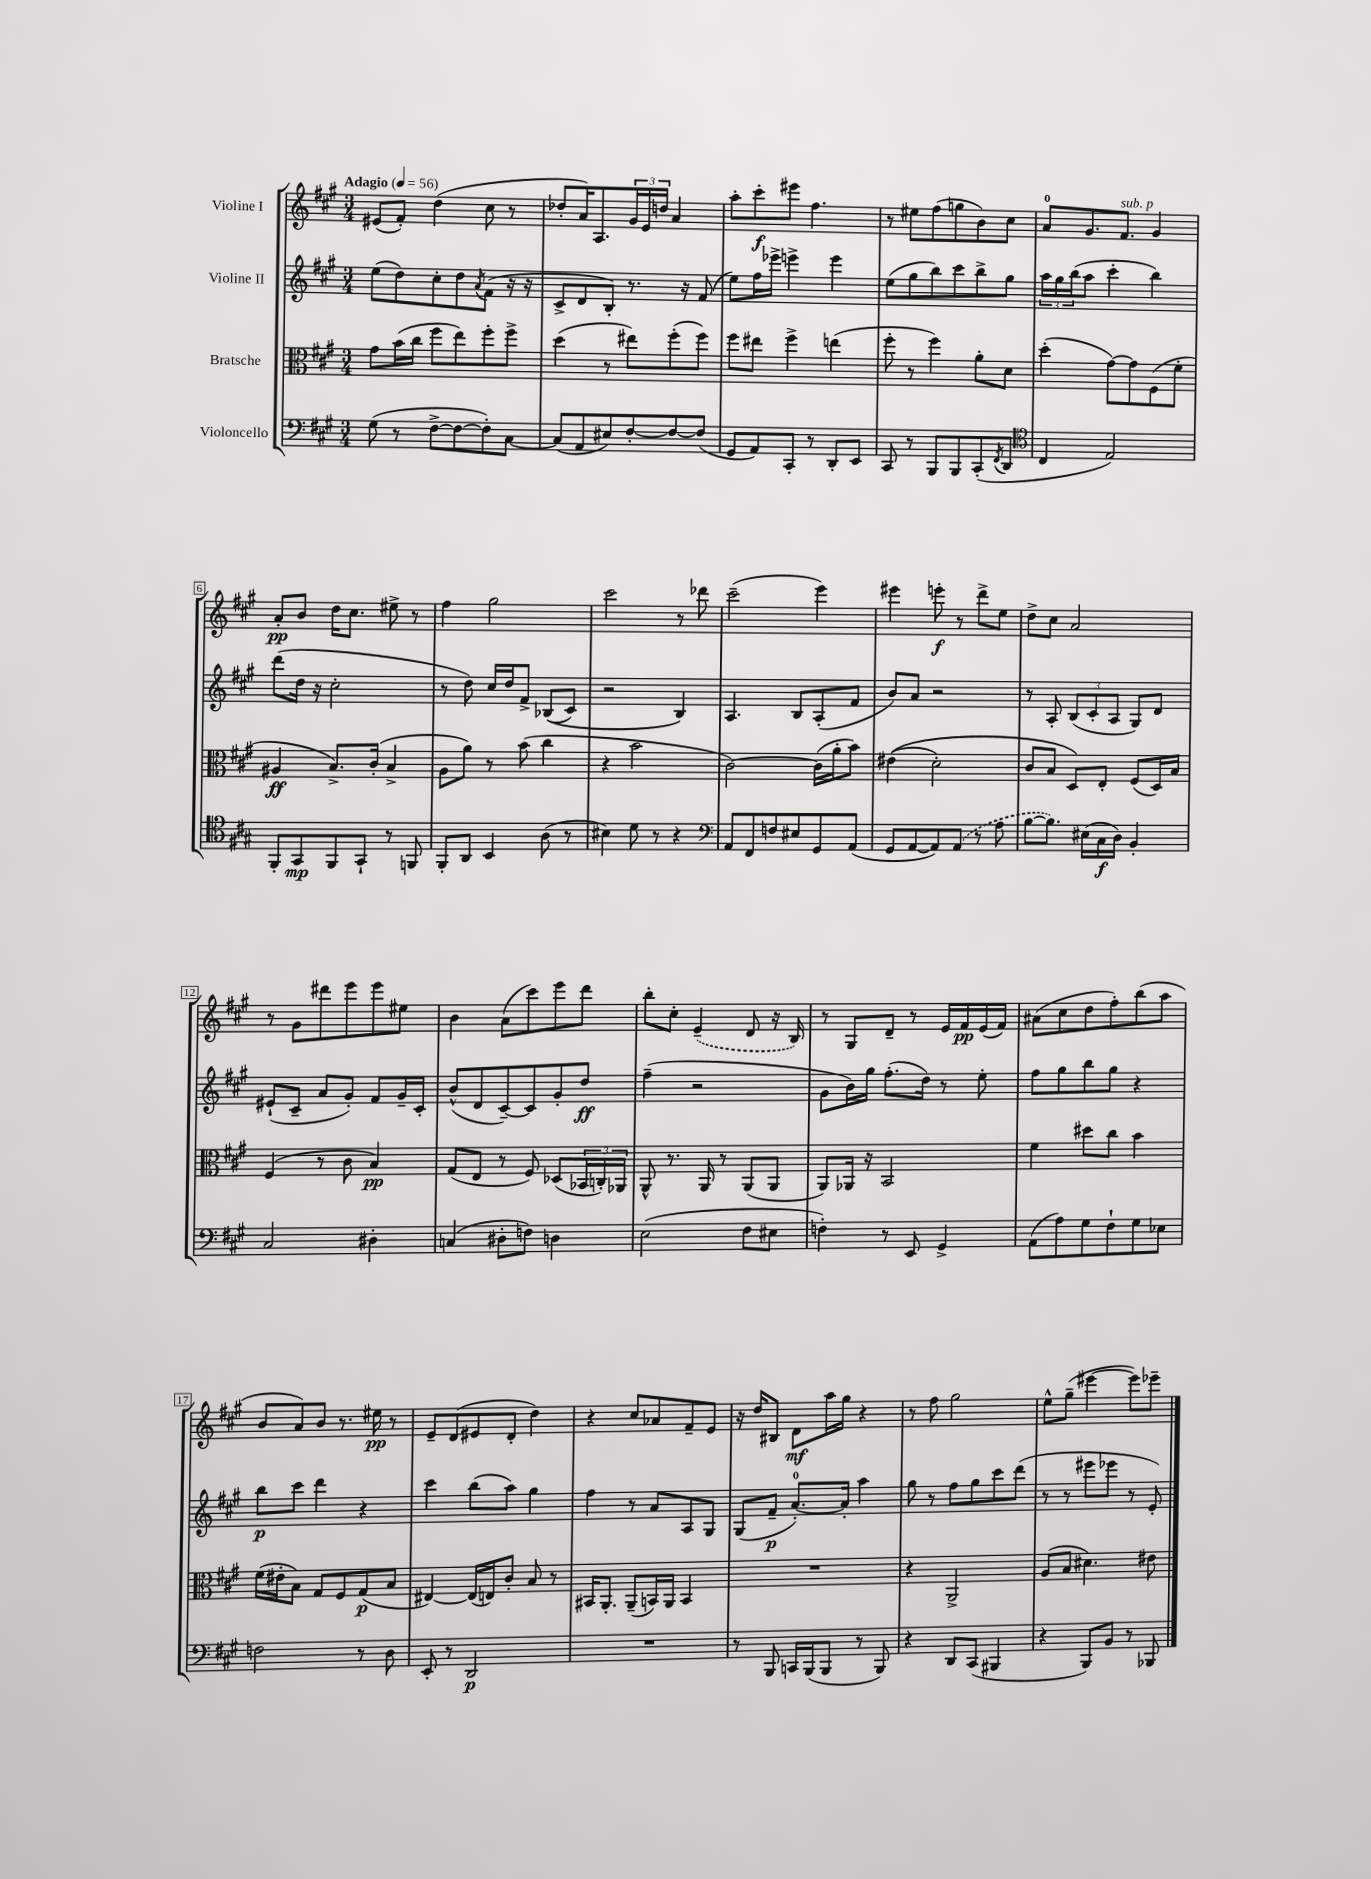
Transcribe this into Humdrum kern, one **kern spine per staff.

**kern	**dynam	**kern	**dynam	**kern	**dynam	**kern	**dynam
*part4	*part4	*part3	*part3	*part2	*part2	*part1	*part1
*staff4	*staff4	*staff3	*staff3	*staff2	*staff2	*staff1	*staff1
*I"Violoncello	*	*I"Bratsche	*	*I"Violine II	*	*I"Violine I	*
*clefF4	*	*clefC3	*	*clefG2	*	*clefG2	*
*k[f#c#g#]	*	*k[f#c#g#]	*	*k[f#c#g#]	*	*k[f#c#g#]	*
*M3/4	*	*M3/4	*	*M3/4	*	*M3/4	*
*MM56	*	*MM56	*	*MM56	*	*MM56	*
=1	=1	=1	=1	=1	=1	=1	=1
!	!	!	!	!	!	!LO:TX:a:B:t=Adagio	!
(8G#\	.	8g#\L	.	(8ee\L	.	(8e#X/L	.
8r	.	(16b\L	.	8dd\)	.	8f#'/J)	.
.	.	16cc#\JJ	.	.	.	.	.
[8F#^\L	.	8ff#\L	.	8cc#'\	.	(4dd\	.
8F#\_	.	8ee\)	.	8dd\	.	.	.
.	.	.	.	8qa/	.	.	.
8F#'\])	.	8ff#'\	.	(8f#\J	.	8cc#\	.
[8C#\J	.	8ff#^\J	.	16r	.	8r	.
.	.	.	.	16r	.	.	.
=2	=2	=2	=2	=2	=2	=2	=2
(8C#/L]	.	(4dd\	.	8c#^/L	.	8dd-X'/L	.
8AA/	.	.	.	8d/	.	16a/K)	.
.	.	.	.	.	.	8.A/	.
8E#X/)	.	8r	.	8B'/J)	.	.	.
[8F#'/	.	8ee#X\L)	.	8.r	.	24g#/L	.
.	.	.	.	.	.	24e/	.
.	.	.	.	.	.	24ddn/JJ	.
8F#/_	.	(8ff#'\	.	.	.	4a/	.
.	.	.	.	16r	.	.	.
(8F#/J]	.	8ff#\J)	.	(8f#/	.	.	.
=3	=3	=3	=3	=3	=3	=3	=3
8GG#/L	.	8ff#\L	.	8ee\L)	.	8aa'\L	.
8AA/)	.	8ee#X\J	.	16ff#\L	.	8ccc#'\	f
.	.	.	.	16eee-X^\JJ	.	.	.
8CC#'/J	.	4ff#^\	.	4eeen^\	.	8eee#X\J	.
8r	.	.	.	.	.	4.ff#\	.
8DD'/L	.	(4een\	.	4eee\	.	.	.
8EE/J	.	.	.	.	.	.	.
=4	=4	=4	=4	=4	=4	=4	=4
8CC#/	.	8ff#'\	.	(8ee\L	.	8r	.
8r	.	8r	.	8gg#\	.	8ee#X\L	.
8BBB/L	.	4ff#\)	.	8bb\)	.	(8ff#\	.
8BBB/	.	.	.	8ccc#\	.	8ggn\	.
(8CC#'/	.	8a'\L	.	8bb^\	.	8b\)	.
8qFF#/	.	.	.	.	.	.	.
8DD/J	.	8d\J	.	8gg#\J	.	8cc#\J	.
=5	=5	=5	=5	=5	=5	=5	=5
*clefC4	*	*	*	*	*	*	*
4C#/	.	(4dd'\	.	24aa\LL	.	8a/L	.
.	.	.	.	24gg#\	.	.	.
.	.	.	.	(24bb\J	.	.	.
.	.	.	.	8aa\J	.	8.g#/	.
2E/)	.	[8g#\L)	.	4ccc#'\	.	.	.
!	!	!	!	!	!	!LO:TX:a:i:t=sub. p	!
.	.	.	.	.	.	8.f#/J	.
.	.	8g#\]	.	.	.	.	.
.	.	(8F#\	.	4bb\)	.	4g#/	.
.	.	8f#'\J	.	.	.	.	.
!!LO:LB:g=z
=6	=6	=6	=6	=6	=6	=6	=6
8FF#'/L	.	4A#X/	ff	(8ddd\L	.	8a'/L	pp
8GG#/	mp	.	.	16dd\Jk	.	8b/J	.
.	.	.	.	16r	.	.	.
8FF#/	.	8.B^/L)	.	2cc#'\	.	16dd\KL	.
.	.	.	.	.	.	8.cc#\J	.
8GG#`/J	.	.	.	.	.	.	.
.	.	(16c#'/Jk	.	.	.	.	.
8r	.	4B^/	.	.	.	8ee#X^\	.
8FFn/	.	.	.	.	.	8r	.
=7	=7	=7	=7	=7	=7	=7	=7
8FF#'/L	.	8A\L	.	8r	.	4ff#\	.
8AA/J	.	8a\J)	.	8dd\)	.	.	.
4BB/	.	8r	.	16cc#/LL	.	2gg#\	.
.	.	.	.	16dd/J	.	.	.
.	.	(8b\	.	8f#^/J	.	.	.
(8A\	.	4cc#\	.	((8B-X/L	.	.	.
8r	.	.	.	8c#/J)	.	.	.
=8	=8	=8	=8	=8	=8	=8	=8
4B#X\)	.	4r	.	2r	.	2ccc#\	.
8d\	.	2b\	.	.	.	.	.
8r	.	.	.	.	.	.	.
4r	.	.	.	4B/)	.	8r	.
.	.	.	.	.	.	8ddd-X\	.
=9	=9	=9	=9	=9	=9	=9	=9
*clefF4	*	*	*	*	*	*	*
8AA/L	.	[2c#\)	.	4.A/	.	(2ccc#~\	.
8FF#/	.	.	.	.	.	.	.
8Fn/	.	.	.	.	.	.	.
8E#X/	.	.	.	8B/L	.	.	.
8GG#/	.	(16c#\LL]	.	(8A'/	.	4eee\)	.
.	.	16a'\J	.	.	.	.	.
(8AA/J	.	8b\J)	.	8f#/J	.	.	.
=10	=10	=10	=10	=10	=10	=10	=10
8GG#/L	.	((4e#X\	.	8b/L)	.	4eee#X\	.
[8AA/	.	.	.	8a/J	.	.	.
8AA/])	.	2d'\)	.	2r	.	8eeen'\	f
(8AA/J	.	.	.	.	.	8r	.
8r	.	.	.	.	.	8ddd^\L	.
8A\	.	.	.	.	.	8ee\J	.
=11	=11	=11	=11	=11	=11	=11	=11
[8B\L	.	8c#/L	.	8r	.	8dd^\L	.
8.B\J])	.	8B/J	.	8A'/	.	8cc#\J	.
.	.	8D/L)	.	(12B/L	.	2a/	.
(16E#X\LL	.	.	.	.	.	.	.
.	.	.	.	12c#'/	.	.	.
16C#\	f	8E'/J	.	.	.	.	.
.	.	.	.	12A/J	.	.	.
16D\JJ)	.	.	.	.	.	.	.
4BB'/	.	(8F#/L	.	8G#/L)	.	.	.
.	.	16D/L)	.	8d/J	.	.	.
.	.	16B/JJ	.	.	.	.	.
!!LO:LB:g=z
=12	=12	=12	=12	=12	=12	=12	=12
2C#/	.	(4F#/	.	(8e#X`/L	.	8r	.
.	.	.	.	8c#~/J	.	8g#\L	.
.	.	8r	.	8a/L	.	8ddd#X\	.
.	.	8c#\	.	8g#'/J)	.	8eee\	.
4D#X'\	.	4B/)	pp	8f#/L	.	8eee\	.
.	.	.	.	16g#~/L	.	8ee#X\J	.
.	.	.	.	16c#'/JJ	.	.	.
=13	=13	=13	=13	=13	=13	=13	=13
(4Cn/	.	(8G#/L	.	(8b^^/L	.	4b\	.
.	.	8E/J	.	8d/	.	.	.
8D#X'\L	.	8r	.	[8c#~/)	.	(8a\L	.
8Fn\J)	.	8F#/)	.	8c#/]	.	8ccc#\)	.
4Dn\	.	(8D-X/L	.	8g#'/	.	8eee\	.
.	.	24BB-X/L	.	8dd/J	ff	8ddd\J	.
.	.	24Cn'/)	.	.	.	.	.
.	.	24AA-X/JJ	.	.	.	.	.
=14	=14	=14	=14	=14	=14	=14	=14
(2E\	.	8AA^^/	.	(4ff#~\	.	8bb'\L	.
.	.	8.r	.	.	.	8cc#'\J	.
.	.	.	.	2r	.	(4e~/	.
.	.	16AA/	.	.	.	.	.
.	.	8r	.	.	.	.	.
8F#\L	.	(8AA/L	.	.	.	8d/	.
8E#X\J	.	8AA/J	.	.	.	16r	.
.	.	.	.	.	.	16B/)	.
=15	=15	=15	=15	=15	=15	=15	=15
4Fn'\)	.	8AA/L)	.	8g#\L	.	8r	.
.	.	16AA-X/Jk	.	16b\L)	.	8G#/L	.
.	.	16r	.	16gg#\JJ	.	.	.
8r	.	2BB/	.	(8.ff#'\L	.	8d~/J	.
8EE/	.	.	.	.	.	8r	.
.	.	.	.	16dd\Jk)	.	.	.
4GG#^/	.	.	.	8r	.	16e/LL	.
.	.	.	.	.	.	16f#/	pp
.	.	.	.	8ee'\	.	(16e/	.
.	.	.	.	.	.	16f#/JJ)	.
=16	=16	=16	=16	=16	=16	=16	=16
(8AA\L	.	4f#\	.	8ff#\L	.	(8a#X\L	.
8A\)	.	.	.	8gg#\	.	8cc#\	.
8G#\	.	8dd#X\L	.	8bb\	.	8dd\	.
8F#`\	.	8cc#\J	.	8gg#\J	.	8ff#'\)	.
8G#\	.	4b\	.	4r	.	(8bb\	.
8E-X\J	.	.	.	.	.	8aa\J	.
!!LO:LB:g=z
=17	=17	=17	=17	=17	=17	=17	=17
2Fn\	.	(16f#\LL	.	8bb\L	p	8b/L	.
.	.	16e#X'\J	.	.	.	.	.
.	.	8B\J)	.	8ccc#\J	.	8a/)	.
.	.	8G#/L	.	4ddd\	.	8b/J	.
.	.	8F#/	.	.	.	8.r	.
8r	.	(8G#/	p	4r	.	.	.
.	.	.	.	.	.	16ee#X\	pp
8D\	.	8B/J	.	.	.	8r	.
=18	=18	=18	=18	=18	=18	=18	=18
8EE'/	.	[4E#X/)	.	4ccc#\	.	8e~/L	.
8r	.	.	.	.	.	(8d/	.
2DD/	p	(16E#/LL]	.	(8bb\L	.	8e#X/	.
.	.	16En/J)	.	.	.	.	.
.	.	8c#'/J	.	8aa\J)	.	8d'/J	.
.	.	8B/	.	4gg#\	.	4dd\)	.
.	.	8r	.	.	.	.	.
=19	=19	=19	=19	=19	=19	=19	=19
2.r	.	16BB#X/KL	.	4ff#\	.	4r	.
.	.	8.AA'/J	.	.	.	.	.
.	.	(8AA~/L	.	8r	.	8cc#/L	.
.	.	16BBn/L)	.	8a/L	.	8a-X/	.
.	.	16AA/JJ	.	.	.	.	.
.	.	4BB/	.	8A/	.	8f#~/	.
.	.	.	.	8G#/J	.	8e/J	.
=20	=20	=20	=20	=20	=20	=20	=20
8r	.	2.r	.	(8G#/L	.	16r	.
.	.	.	.	.	.	16dd/KL	.
8BBB/	.	.	.	8f#~/J	p	8B#X/J	.
16CCn/LL	.	.	.	[8.a'/L)	.	8d\L	mf
(16BBB/J	.	.	.	.	.	.	.
8BBB/J	.	.	.	.	.	16aa\L	.
.	.	.	.	16a'/Jk]	.	16gg#\JJ	.
8r	.	.	.	4aa\	.	4r	.
8BBB/)	.	.	.	.	.	.	.
=21	=21	=21	=21	=21	=21	=21	=21
4r	.	4r	.	8gg#\	.	8r	.
.	.	.	.	8r	.	8ff#\	.
8DD/L	.	2AA^/	.	8ff#\L	.	2gg#\	.
(8CC#/J	.	.	.	8gg#\	.	.	.
4BBB#X/	.	.	.	8ccc#\	.	.	.
.	.	.	.	(8ddd\J	.	.	.
=22	=22	=22	=22	=22	=22	=22	=22
4r	.	(8A/L	.	8r	.	8ee^^\L	.
.	.	8B/J	.	8r	.	(8gg#~\J	.
8BBB/L)	.	4.d#X\)	.	8eee#X\L	.	[4eee#X\	.
8BB/J	.	.	.	8eee-X\J	.	.	.
8r	.	.	.	8r	.	8eee#\L])	.
8BBB-X/	.	8e#X\	.	8e'/)	.	8eee-X~\J	.
==	==	==	==	==	==	==	==
*-	*-	*-	*-	*-	*-	*-	*-
